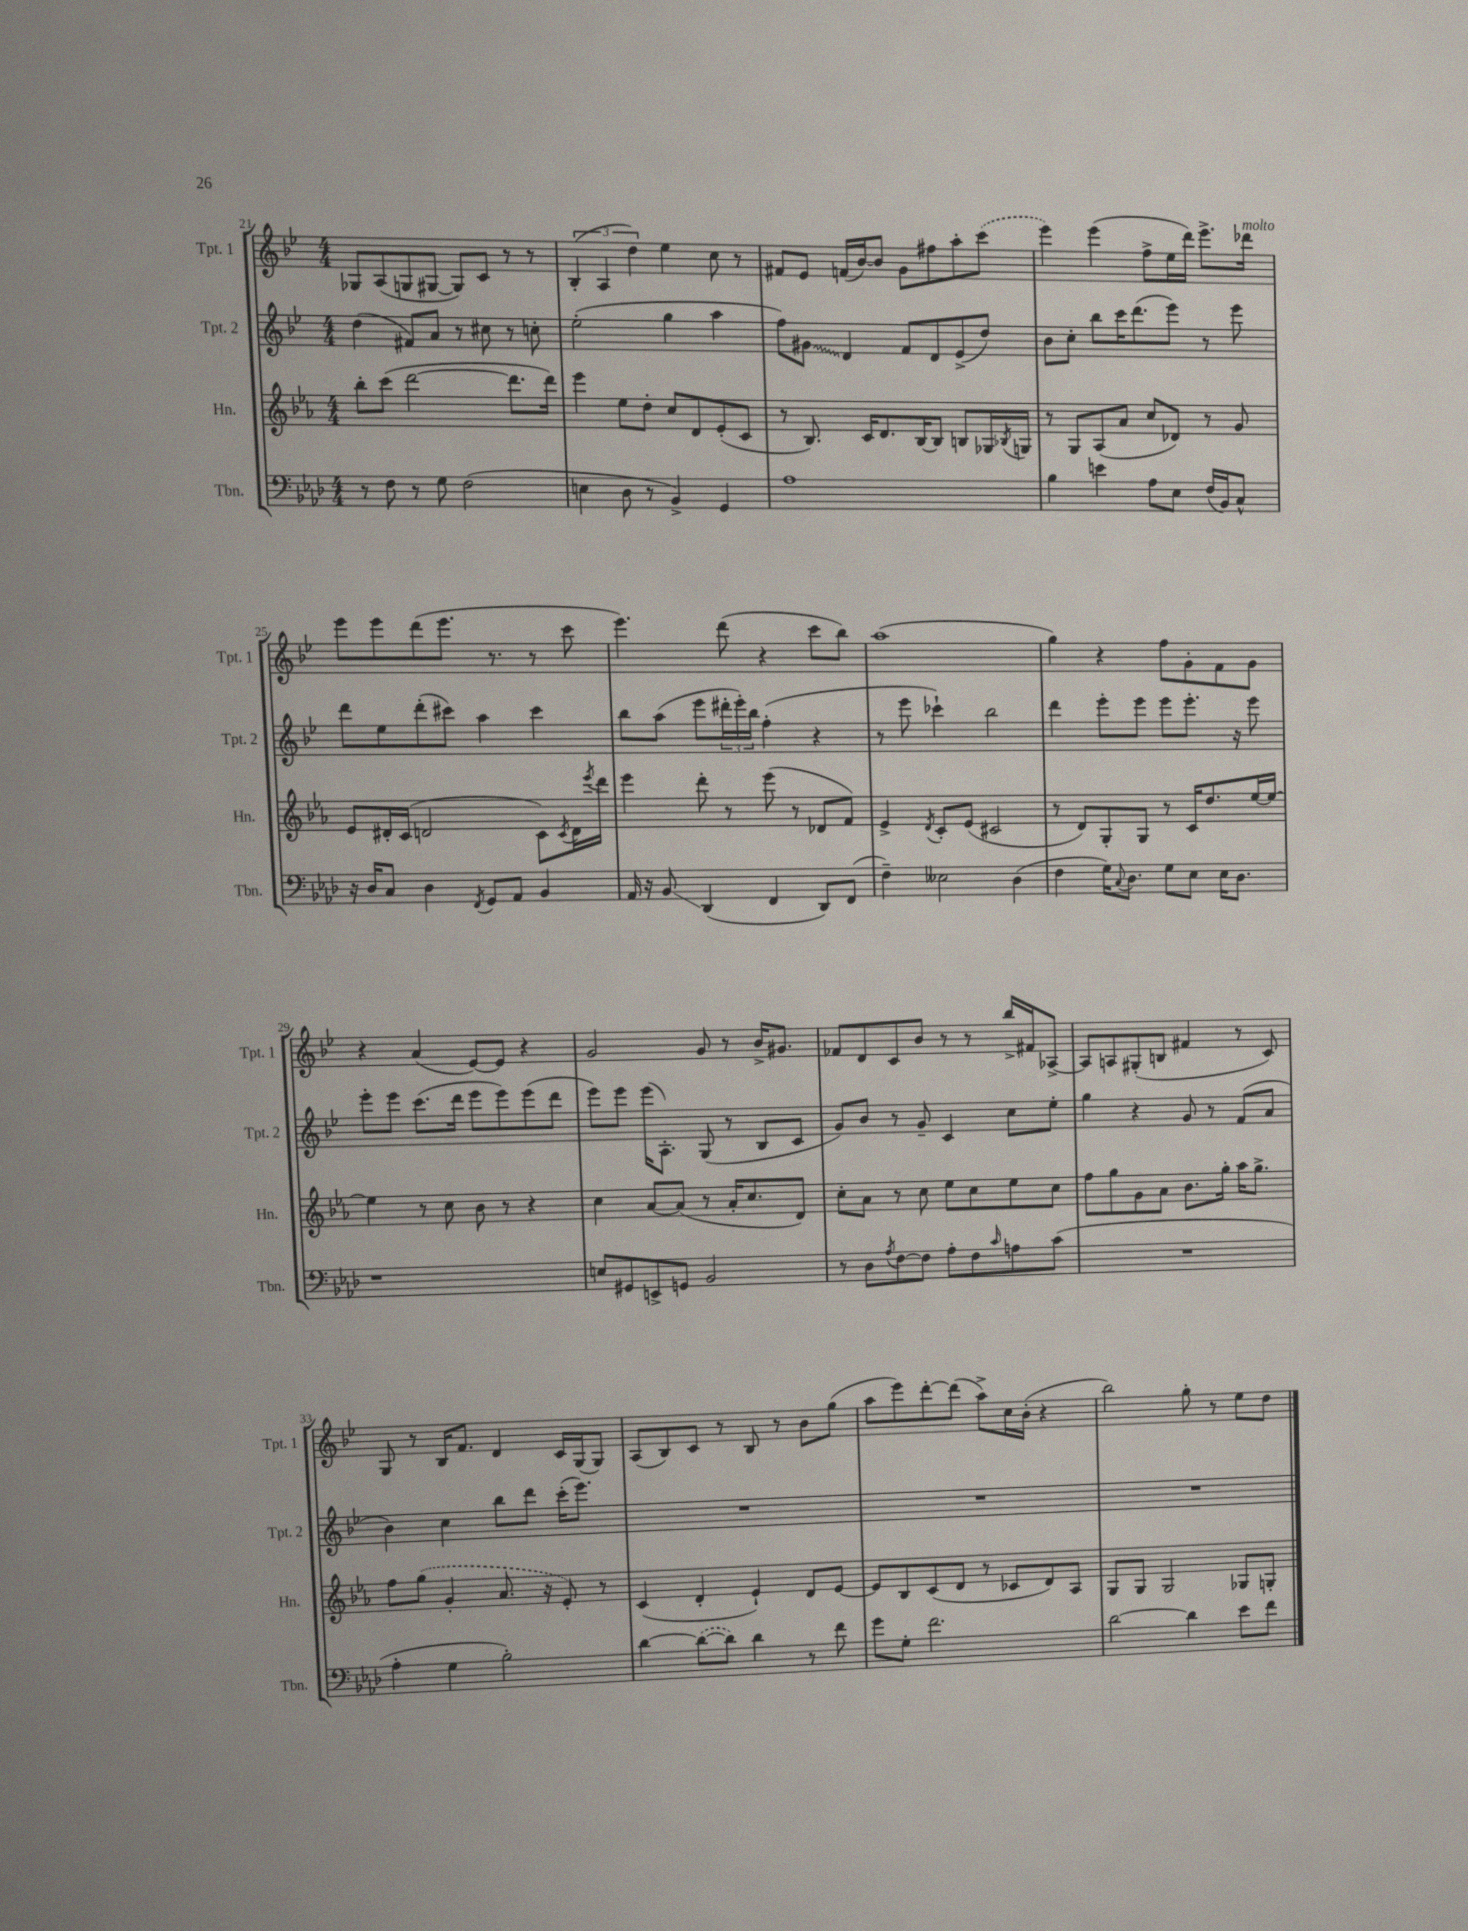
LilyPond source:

<<
\new StaffGroup <<
\new Staff = "s0" \with { instrumentName = "Tpt. 1" shortInstrumentName = "Tpt. 1" } {
    \clef treble \key bes \major \numericTimeSignature \time 4/4
    ges8 a8( g8 gis8~ gis8) c'8 r8 r8 |
    \tuplet 3/2 { bes4-.( a4 d''4) } ees''4 c''8 r8 |
    fis'8 ees'8 f'16( bes'16~) bes'8 g'8 fis''8 a''8-. \once \slurDashed c'''8( |
    ees'''4) ees'''4( f''8-> ees''16 d'''16) ees'''8.-> des'''16^\markup { \italic "molto" } |
    ees'''8 ees'''8 d'''8( ees'''8. r8. r8 c'''8 |
    ees'''4.) d'''8( r4 c'''8 bes''8) |
    a''1( |
    g''4) r4 f''8 g'8-. f'8 g'8 |
    r4 a'4( ees'8~) ees'8 r4 |
    g'2 g'8 r8 bes'16-> gis'8. |
    fes'8 d'8 c'8 bes'8 r8 r8 bes''16-> fis'16 aes8~-> |
    aes8 a8 gis8-.( b8 fis'4 r8 c'8) |
    g8 r8 bes16 f'8. d'4 c'16 g16( g8) |
    a8( bes8) c'8 r8 bes8 r8 bes'8 g''8( |
    a''8 ees'''8) d'''8~-. d'''8( a''8->) c''16 bes'16-.( r4 |
    bes''2) g''8-. r8 ees''8 d''8 \bar "|." |
}
\new Staff = "s1" \with { instrumentName = "Tpt. 2" shortInstrumentName = "Tpt. 2" } {
    \clef treble \key bes \major \numericTimeSignature \time 4/4
    d''4( fis'8) a'8 r8 cis''8 r8 c''8-. |
    ees''2-.( g''4 a''4 |
    f''8) \once \override Glissando.style = #'zigzag gis'8\glissando d'4 f'8 d'8 ees'8->( d''8) |
    bes'8 c''8-. bes''8 c'''16 d'''8.( ees'''8) r8 ees'''8 |
    d'''8 ees''8 d'''8-.( cis'''8) a''4 cis'''4 |
    bes''8 a''8( ees'''8 \tuplet 3/2 { dis'''16-. ees'''16-.) bes''16 } f''4-.( r4 |
    r8 ees'''8 ces'''4-!) bes''2 |
    d'''4 ees'''8-. ees'''8 ees'''8 ees'''8.-. r16 ees'''8 |
    ees'''8-. ees'''8 c'''8.( d'''16 ees'''8 ees'''8) ees'''8( d'''8 |
    ees'''8) ees'''8 ees'''16( a8.-.) g8( r8 bes8 c'8 |
    g'8) bes'8 r8 g'8-- c'4 c''8 ees''8-. |
    g''4 r4 g'8 r8 f'8( a'8 |
    bes'4) c''4 bes''8 d'''8 c'''16-.( ees'''8.) |
    R1 |
    R1 |
    R1 \bar "|." |
}
\new Staff = "s2" \with { instrumentName = "Hn." shortInstrumentName = "Hn." } {
    \clef treble \key ees \major \numericTimeSignature \time 4/4
    bes''8-. c'''8( d'''2~ d'''8. d'''16) |
    ees'''4 ees''8 d''8-. c''8 d'8 ees'8-.( c'8 |
    r8 bes8.) c'16 d'8. bes16~ bes8 b8 ges16 \acciaccatura { bes8 } g16 |
    r8 g8 aes8( aes'8 c''8 des'8) r8 g'8 |
    ees'8 dis'16-. c'16( d'2 c'8) \acciaccatura { c'8 } d'16 \acciaccatura { ees'''8 } d'''16 |
    ees'''4 d'''8-. r8 ees'''8( r8 des'8 f'8) |
    ees'4-> \acciaccatura { d'8 } c'8-. ees'8( cis'2 |
    r8 d'8) g8-. g8 r8 c'16 d''8. ees''16~ ees''16~ |
    ees''4 r8 c''8 bes'8 r8 r4 |
    c''4 aes'8~ aes'8( r8 aes'16-. c''8. d'8) |
    c''8-. aes'8 r8 c''8 ees''8 c''8 ees''8 c''8 |
    f''8 g''8 g'8 aes'8 bes'8. g''16-. aes''16 g''8.-> |
    f''8 \once \slurDashed g''8( g'4-. aes'8. r16 ees'8-.) r8 |
    c'4( d'4-. ees'4-!) d'8 ees'8~ |
    ees'8 bes8 c'8( d'8 r8 ces'8 d'8) aes8 |
    g8 g8 g2 ges8 g8-. \bar "|." |
}
\new Staff = "s3" \with { instrumentName = "Tbn." shortInstrumentName = "Tbn." } {
    \clef bass \key aes \major \numericTimeSignature \time 4/4
    r8 f8 r8 g8 f2( |
    e4 des8 r8 bes,4->) g,4 |
    aes1 |
    bes4 e'4 aes8 ees8 f16( bes,16) c8-^ |
    r16 des16 c8 des4 \acciaccatura { f,8 } g,8 aes,8 bes,4 |
    aes,16 r16 bes,8\glissando des,4( f,4 des,8) f,8( |
    f4--) eeses2 des4( |
    f4 g16) \appoggiatura { c8 } des8. g8 ees8 ees16 des8. |
    r1 |
    e8 gis,8 e,8-> g,8 bes,2 |
    r8 des8 \acciaccatura { aes8 } f8~ f8 aes8-. f8 \grace { c'16 } a8 c'8( |
    R1 |
    aes4-. g4 bes2-.) |
    des'4~ \once \slurDashed des'8~( des'8) des'4 r8 f'8 |
    g'8 g8-. f'2. |
    des'2~ des'4 ees'8 f'8 \bar "|." |
}
>>
>>
\layout { \context { \Score currentBarNumber = #21 } }
